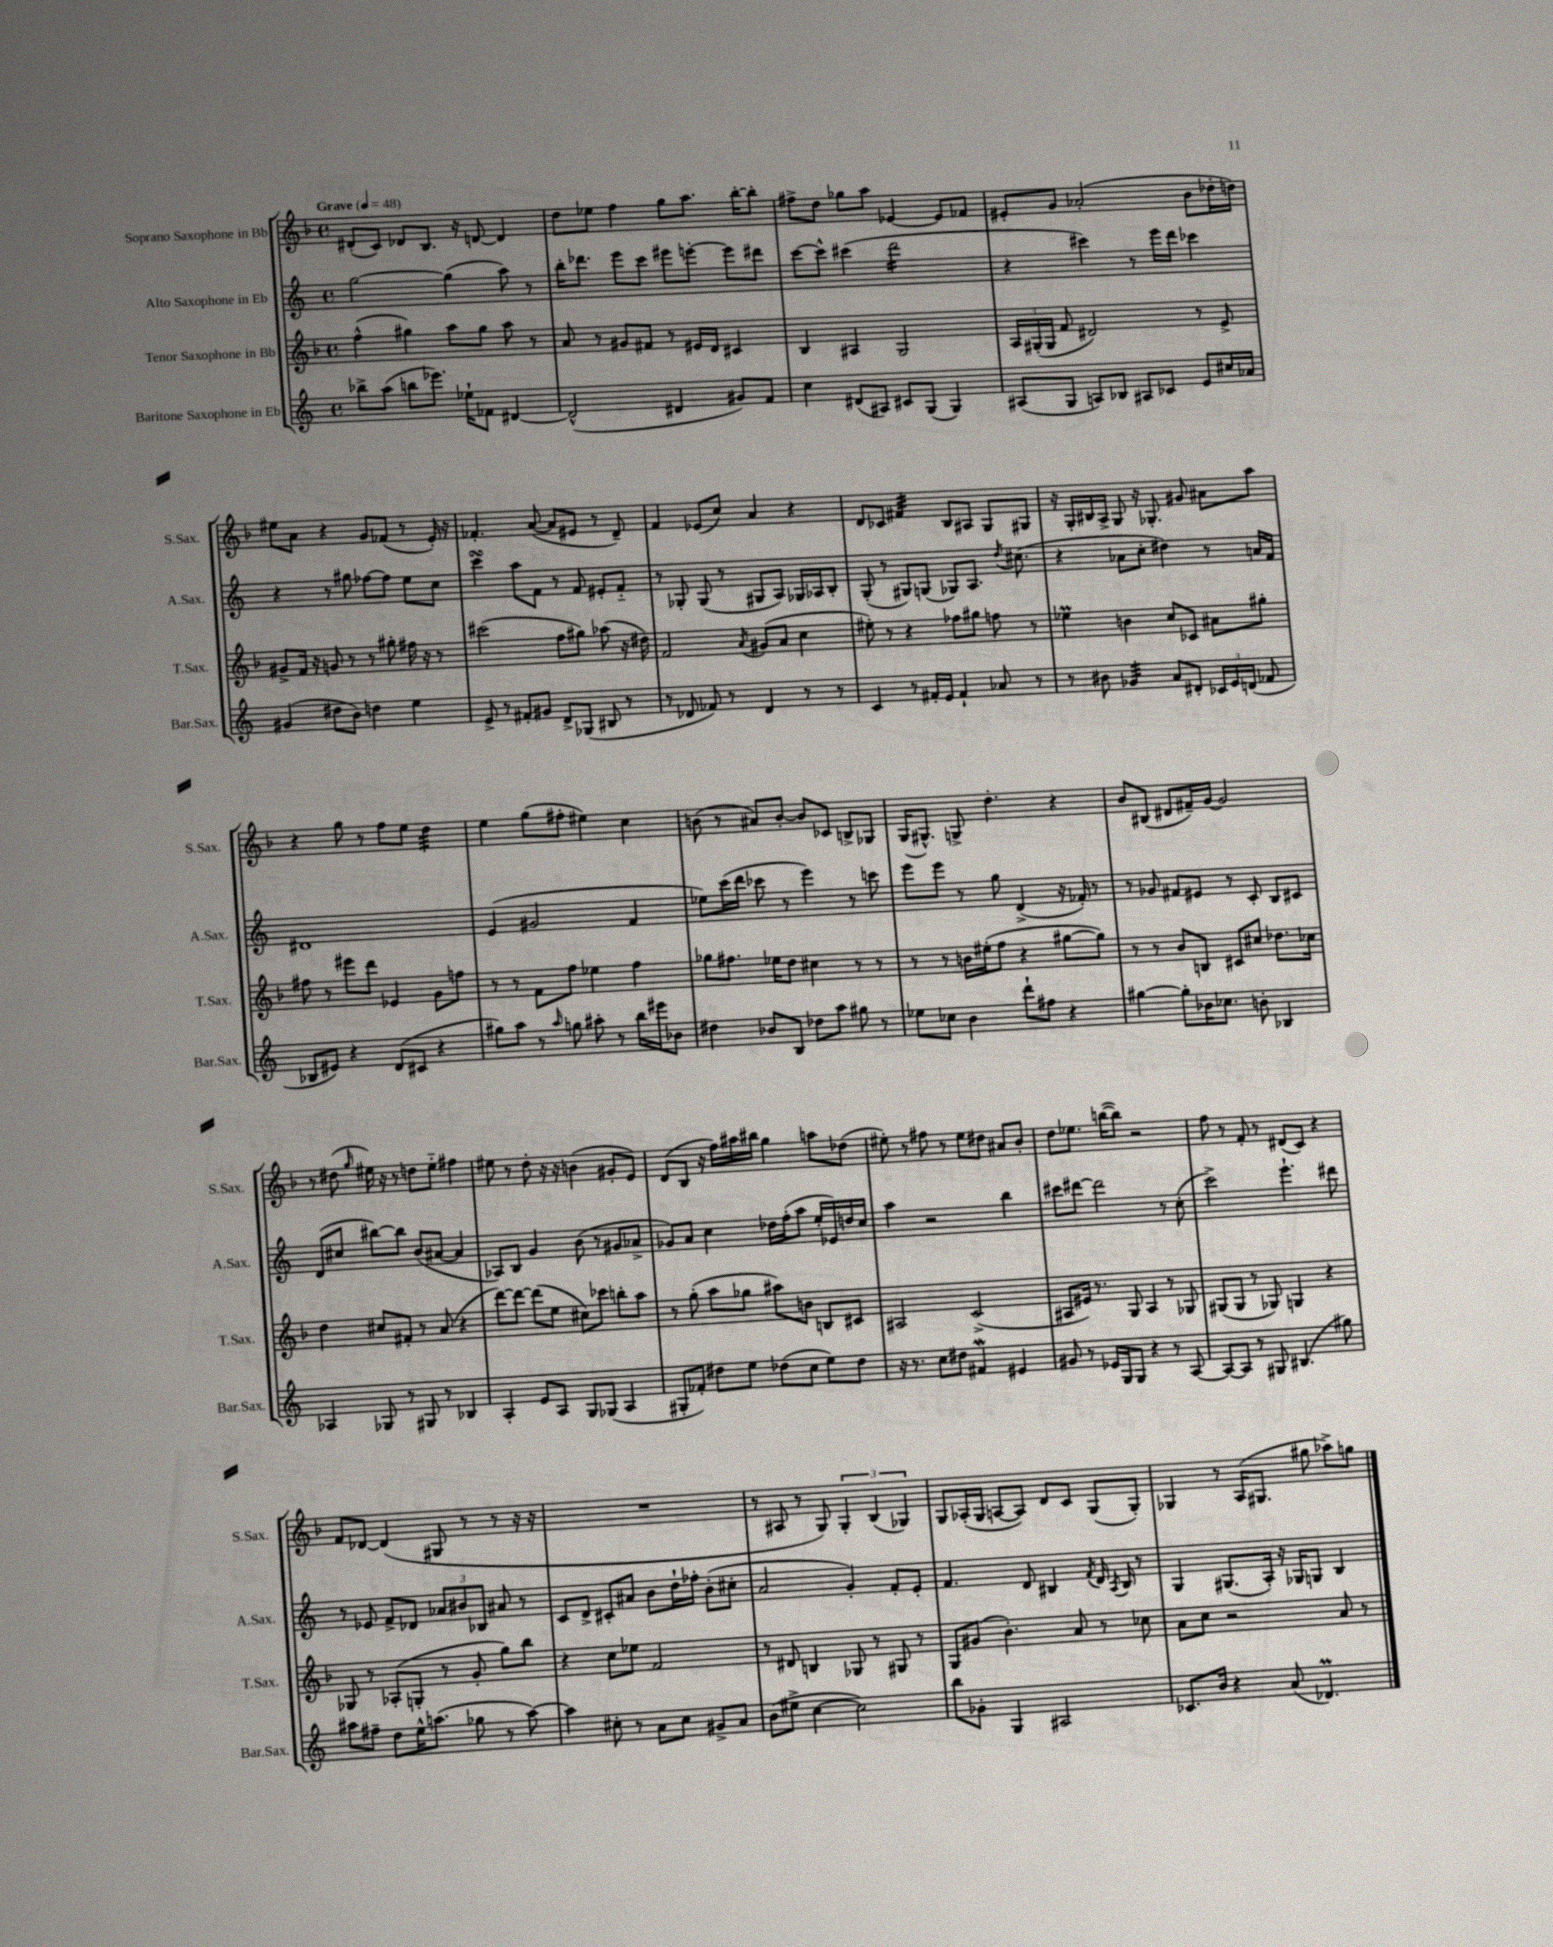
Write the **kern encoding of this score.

**kern	**kern	**kern	**kern
*staff4	*staff3	*staff2	*staff1
*clefG2	*clefG2	*clefG2	*clefG2
*k[]	*k[b-]	*k[]	*k[b-]
*M4/4	*M4/4	*M4/4	*M4/4
*met(c)	*met(c)	*met(c)	*met(c)
*MM48	*MM48	*MM48	*MM48
8bb-^	(4ff^^	[2gg	(8d#'
(8aa	.	.	8c)
8bb	4gg#)	.	8d-
8.eee-)	.	.	8.B-
.	8aa	(4gg]	.
16ee-`	.	.	16r
8f-	8gg#	.	[8d
[4d#	8aa	8aa)	4d]
.	8r	8r	.
=	=	=	=
(2d#^^]	8a	16bb'	8dd
.	.	8.ddd-	.
.	8r	.	8ee-
.	8g#	8eee	4ff
.	8f#	8ccc	.
4d#	8r	8eee#	8gg
.	16e#	[8eee'	8.aa
.	16d	.	.
8g#)	4c#	8eee]	.
.	.	.	[16bb-'
8f	.	8ddd#	8bb-']
=	=	=	=
4cc	4B-	[8ccc	8ff#^
.	.	8ccc^^]	8dd
(8d#	4A#	(4ccc#	8gg-
8A#)	.	.	8aa
8c#	2G	2ddd	[4e-
(8G	.	.	.
4G)	.	.	8e-]
.	.	.	8f-
=	=	=	=
(8A#	24A	4r	8e#'
.	(24G#'	.	.
.	24G#	.	.
8G	8f	.	8g
8A)	2d#)	4ccc#)	(2a-'
8B-	.	.	.
8A#	.	8r	.
8c-	.	16eee	.
.	.	16ddd	.
8e	8r	4ccc-	8b-
16cc#	8e^	.	16dd-'
16a-	.	.	16dd)
=	=	=	=
(4g#	8g#^	4r	8ee#
.	16f	.	8a
.	16r	.	.
8dd#	8g	8r	4r
8b)	8r	8gg#	.
4dd	8r	[8ff-	8g
.	8gg#'	8ff-]	(8f-
4ee	16ff#	8ee	8r
.	16r	.	.
.	8r	8cc	16e')
.	.	.	16r
=	=	=	=
8e^	(2ccc#	4ccc	4.f-'
8r	.	.	.
8f#'	.	8aa	.
8g#	.	8f	([8a
8d^	8ff	8r	8a]
(8G-	8gg#)	8f	8e#
8B#	(8aa-	8e#'	8r
8r	16r	8f'~	8d~)
.	16dd#)	.	.
=	=	=	=
8r	2f	8r	4f
8d-	.	8G-'	.
8f-)	.	(8G-	(8e-
8r	.	8r	8cc)
.	8qa	.	.
4d-	(8g#	8G#	4a
.	8a	8A)	.
8r	4cc	16G-	4r
.	.	16A-	.
8r	.	8B'	.
=	=	=	=
4c	8ee#')	(8G'	8d
.	8r	8r	8c-
8r	4r	8G#)	4f#
16f#'	.	(8G	.
16e	.	.	.
4f#`	8ff-	8G-)	8B-
.	8gg#	8.A	8A#
8a-	8ff	.	8G
.	.	8qdd	.
.	.	(8.cc#	.
8r	8r	.	8G#
=	=	=	=
8r	4ee-	4r	16r
.	.	.	16G'
8b#	.	.	16B#
.	.	.	16A^
4g-	4b	8a-	8G
.	.	8cc'	16r
.	.	.	8.G-'
8a	8cc	4dd#)	.
8d#'	8c-	.	8g#
24c-	8a#	8r	8a#
24e	.	.	.
(24d	.	.	.
8f-	8gg#'	16a	8aa
.	.	16f	.
=	=	=	=
8B-	8ff#	1d#	4r
8e#)	8r	.	.
4r	8eee#	.	8gg
.	8ddd	.	8r
(8d	4e-	.	8ff
8c#	.	.	8ee
4r	8g	.	4dd
.	8ff	.	.
=	=	=	=
8gg#)	8r	(4e	4ee
8aa	8r	.	.
8r	8f	2g#	(8gg
16qqaa	.	.	.
8gg	8ff	.	8ff#'
8aa#'	4ee-	.	4ee#)
8r	.	.	.
16bb	4ff	4f	4cc
16eee#	.	.	.
8b-	.	.	.
=	=	=	=
4dd#	8gg-	8ee-)	(8b
.	8.ff#	(16ccc	8r
.	.	16ddd	.
8b-	.	8ccc-	8a#)
.	16ee-	.	.
8B	8dd	8r	[8b'
8dd-	4cc#	4eee)	8b]
8aa	.	.	8c-
8gg#	8r	8r	8B^
8r	8r	8ccc	8G-
=	=	=	=
8ee-	8r	8eee	(16G
.	.	.	8.G#^^)
8cc-	8r	8eee	.
4b	16b	8r	8G^
.	(16ee#'	.	.
.	8ff	8gg	4.dd'
8ddd`	4r	(4d^	.
8ff#	.	.	.
4r	[8gg#	16r	4r
.	.	16f-')	.
.	8gg#])	8r	.
=	=	=	=
[4gg#	8r	8r	8b-
.	8r	8g-	(8B#
8gg#']	8b-	8f#	8d#
16b-	8B	8e#	16f#~)
8.cc-	.	.	[16g
.	8c#	8r	2g]
8b'	8cc#	8c'	.
4B-	8.dd-	8B	.
.	.	8c#	.
.	16cc-	.	.
=	=	=	=
4A-	4dd	(8d	8r
.	.	8cc#	(8dd#
.	.	.	16qqgg
8G-	8cc#	[8bb#)	16ee#)
.	.	.	16r
8r	8f#'	8bb#]	8r
8G#	8r	(8b	8dd
8r	(8a	[8a#	8ee#'~
4B-	4r	4a#]	4ff#
=	=	=	=
4A'	[8ddd)	8A-)	8ee#
.	8ddd_	8B	8r
8e	(8ddd]	4g	8dd'
8A	8ee	.	16r
.	.	.	16r
8G	8cc#)	(8b	(4b
(8G-	8ccc-	8r	.
4A	8bb'	8g#	8g#'
.	8aa	8a-^	8e)
=	=	=	=
8G#'	8r	8g-)	(8d
8f-')	(8gg'	8a	8B-
8dd#	8aa	4cc	16r
.	.	.	16ff)
8ee	8gg-	.	16aa#
.	.	.	16bb#
(8dd-	8aa#)	16dd-	4gg
.	.	(16ff'	.
8cc	8b	8aa	.
8ee)	8B	16ee'	8aa
.	.	16e-)	.
8dd-	8c#	16dd	(8dd-
.	.	16cc	.
=	=	=	=
16r	2A#	4aa	8ee#')
8.r	.	.	.
.	.	.	8r
8cc	.	2r	8ff#
8dd#	.	.	8r
4f#	(2c^	.	8ee#
.	.	.	8dd#
4e#	.	4bb	8a#
.	.	.	8b-'
=	=	=	=
8g#	8A#	8ccc#	8dd
8r	16e#)	[8ddd#	8.ee-
.	8.r	.	.
16e-	.	2ddd#]	.
16G	.	.	([16bb
8G	8G	.	8bb])
4r	4A#	.	2r
8r	8r	8r	.
[8A	8G-	(8cc'	.
=	=	=	=
8A_	(8G#	2ccc^)	8ff
8A]	8G#	.	8r
8r	8r	.	8f'
8G#	8G-)	.	8r
(4.B#	4G	4.eee`	(8d#
.	.	.	8c)
.	4r	.	4r
8gg#)	.	8ddd#	.
=	=	=	=
8aa#	8G-	8r	8f
8ff#~	8r	8e-	[8d-
8dd	(8A-'	8f^	(4d-]
16ee^^	8G'	8d-	.
(8.aa	.	.	.
.	8r	12a-	8G#
.	.	12b#	.
8gg-	8g'	.	8r
.	.	12B-	.
8r	8gg)	8a#	8r
[8aa)	8bb-	8r	16r
.	.	.	16r
=	=	=	=
4aa]	4r	8c	1r
.	.	8d^	.
8cc#'	8cc	8c#'	.
8r	8ee-	8a#	.
8a	2f	8b	.
8cc#	.	16dd`	.
.	.	16ff-'	.
8g#^	.	(8b'	.
8a	.	8cc#'	.
=	=	=	=
(8b	8r	2a	8r
8ee#^	8d#	.	8A#
[4cc	4B	.	8r
.	.	.	8G)
2cc])	8G-	4g')	6G'
.	8r	.	.
.	.	.	(6B-
.	8G#	8f'	.
.	.	.	6G-)
.	8r	8e'	.
=	=	=	=
8bb	8G	4.f	8G
8g-'	(8g#	.	(16A-'
.	.	.	16G
4G	4.b-')	.	[8A
.	.	8d	8A])
2A#	.	4B#	8d
.	8a	.	8c
.	.	8qf	.
.	8r	16d	(8G
.	.	8qA	.
.	.	16B#	.
.	8cc-	8r	8G')
=	=	=	=
8.c-	8a	4G	4G-
.	8cc	.	.
16b	.	.	.
4r	2r	(8.G#	8r
.	.	.	(16A
.	.	16A')	8.G#
(8a	.	16r	.
.	.	16G-	.
4.d-)	.	8G	8gg#
.	8a	4B	8aa-^)
.	8r	.	8gg
==	==	==	==
*-	*-	*-	*-
